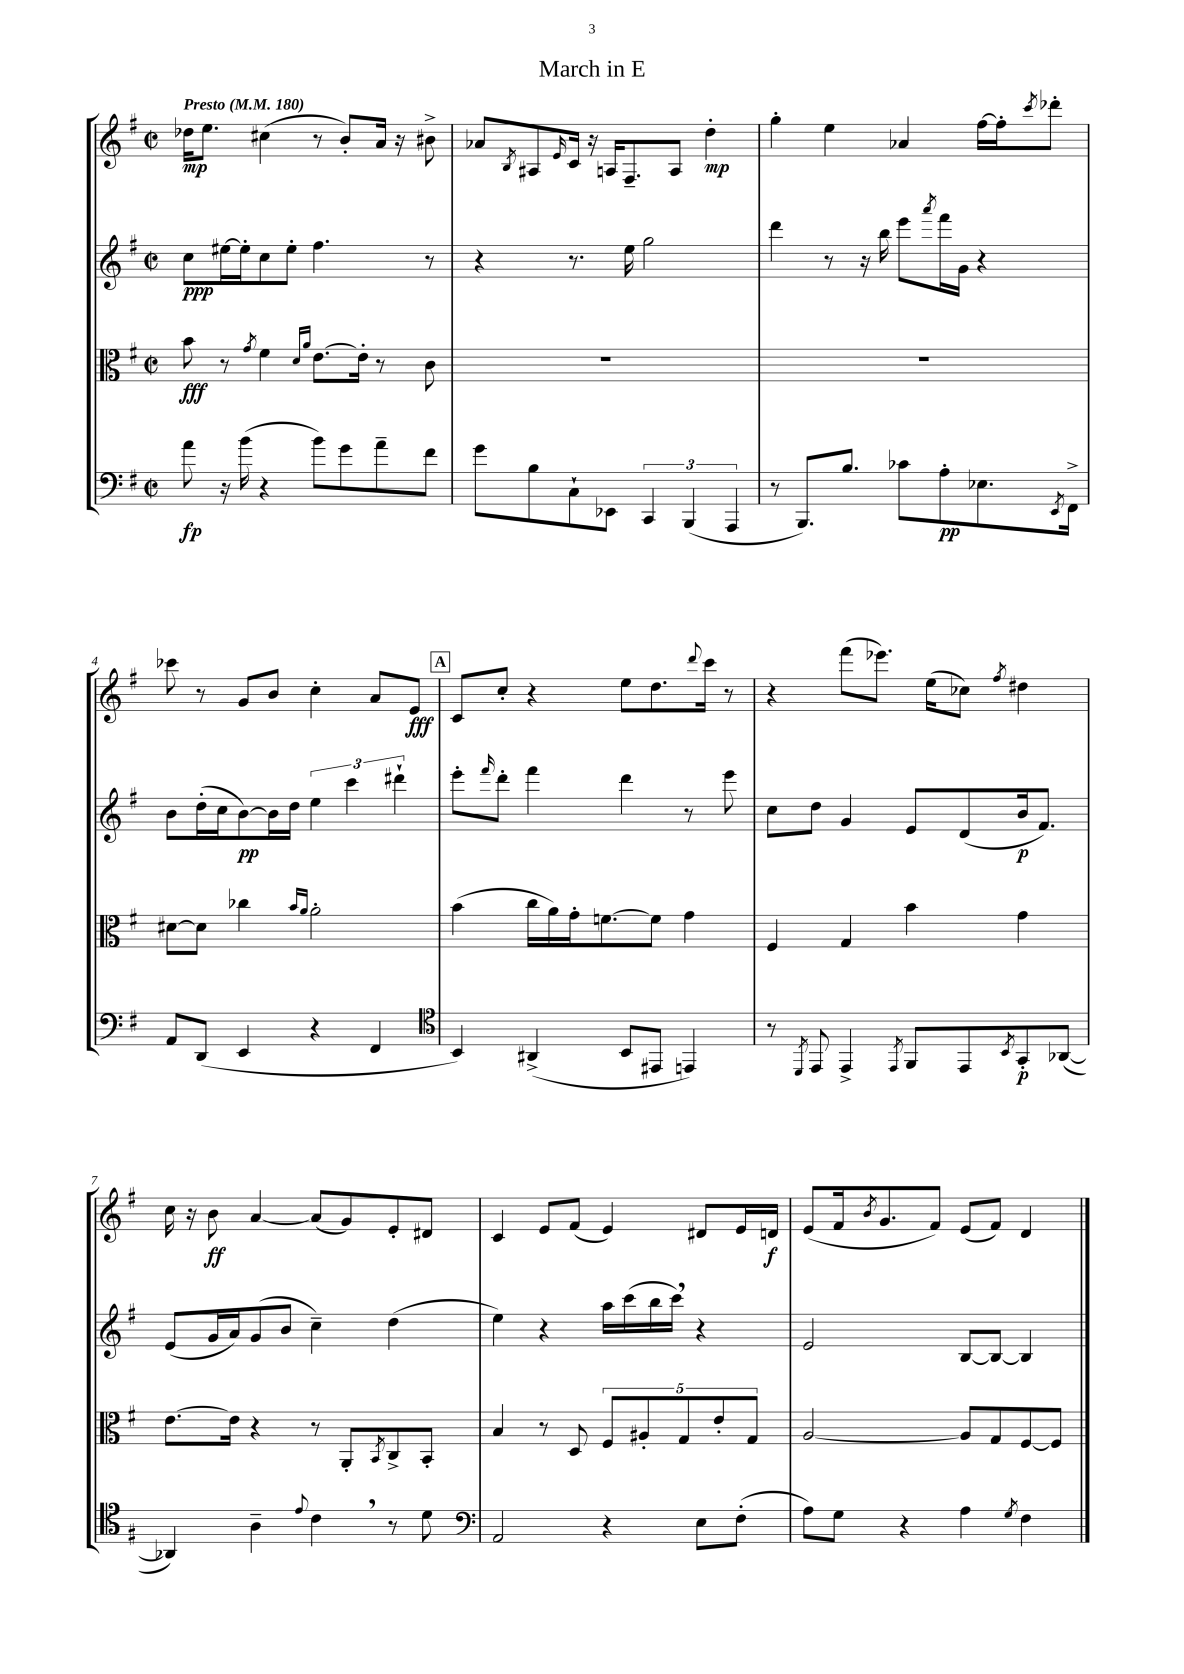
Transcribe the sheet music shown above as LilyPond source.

\header { title = "March in E" }
<<
\new StaffGroup <<
\new Staff = "s0" {
    \clef treble \key g \major \defaultTimeSignature \time 2/2 \tempo "Presto" 4 = 180
    des''16\mp e''8. cis''4( r8 b'8-.) a'16 r16 bis'8-> |
    aes'8 \acciaccatura { b8 } ais8 \grace { e'16 } c'16 r16 a16 fis8.-- a8 d''4-.\mp |
    g''4-. e''4 aes'4 fis''16~ fis''16-. \acciaccatura { c'''8 } des'''8-. |
    ces'''8 r8 g'8 b'8 c''4-. a'8 e'8\fff |
    \mark \markup { \box "A" } c'8 c''8-. r4 e''8 d''8. \appoggiatura { d'''8 } c'''16 r8 |
    r4 fis'''8( ees'''8.) e''16( ces''8) \acciaccatura { fis''8 } dis''4 |
    c''16 r16 b'8\ff a'4~ a'8( g'8) e'8-. dis'8 |
    c'4 e'8 fis'8( e'4) dis'8 e'16 d'16\f |
    e'8( fis'16 \acciaccatura { b'8 } g'8. fis'8) e'8( fis'8) d'4 \bar "|." |
}
\new Staff = "s1" {
    \clef treble \key g \major \defaultTimeSignature \time 2/2
    c''8\ppp eis''16~ eis''16-. c''8 eis''8-. fis''4. r8 |
    r4 r8. e''16 g''2 |
    d'''4 r8 r16 b''16 e'''8 \acciaccatura { a'''8 } fis'''16 g'16 r4 |
    b'8 d''16-.( c''16 b'8~\pp) b'16 d''16 \tuplet 3/2 { e''4 c'''4 dis'''4-! } |
    \mark \markup { \box "A" } e'''8-. \grace { fis'''16 } d'''8-. fis'''4 d'''4 r8 e'''8 |
    c''8 d''8 g'4 e'8 d'8( b'16\p fis'8.) |
    e'8( g'16 a'16) g'8( b'8 c''4--) d''4( |
    e''4) r4 a''16 c'''16( b''16 c'''16) \breathe r4 |
    e'2 b8~ b8~ b4 \bar "|." |
}
\new Staff = "s2" {
    \clef alto \key g \major \defaultTimeSignature \time 2/2
    b'8\fff r8 \acciaccatura { g'8 } fis'4 \grace { d'16 a'16 } e'8.~ e'16-. r8 c'8 |
    R1 |
    R1 |
    dis'8~ dis'8 ces''4 \grace { b'16 a'16 } a'2-. |
    \mark \markup { \box "A" } b'4( c''16 a'16) g'16-. f'8.~ f'8 g'4 |
    fis4 g4 b'4 g'4 |
    e'8.~ e'16 r4 r8 a,8-. \acciaccatura { b,8 } c8-> b,8-. |
    b4 r8 d8 \tuplet 5/4 { fis8 ais8-. g8 e'8-. g8 } |
    a2~ a8 g8 fis8~ fis8 \bar "|." |
}
\new Staff = "s3" {
    \clef bass \key g \major \defaultTimeSignature \time 2/2
    a'8\fp r16 b'16( r4 b'8) g'8 a'8-- fis'8 |
    g'8 b8 c8-! ees,8 \tuplet 3/2 { c,4 b,,4( a,,4 } |
    r8 b,,8.) b8. ces'8 a8-.\pp ees8. \acciaccatura { e,8 } fis,16-> |
    a,8 d,8( e,4 r4 fis,4 |
    \mark \markup { \box "A" } \clef tenor b,4) ais,4->( b,8 eis,8 e,4) |
    r8 \acciaccatura { d,8 } e,8 e,4-> \acciaccatura { e,8 } fis,8 e,8 \acciaccatura { b,8 } g,8-.\p aes,8~( |
    aes,4) a4-- \appoggiatura { e'8 } c'4 \breathe r8 d'8 |
    \clef bass a,2 r4 e8 fis8-.( |
    a8) g8 r4 a4 \acciaccatura { g8 } fis4 \bar "|." |
}
>>
>>
